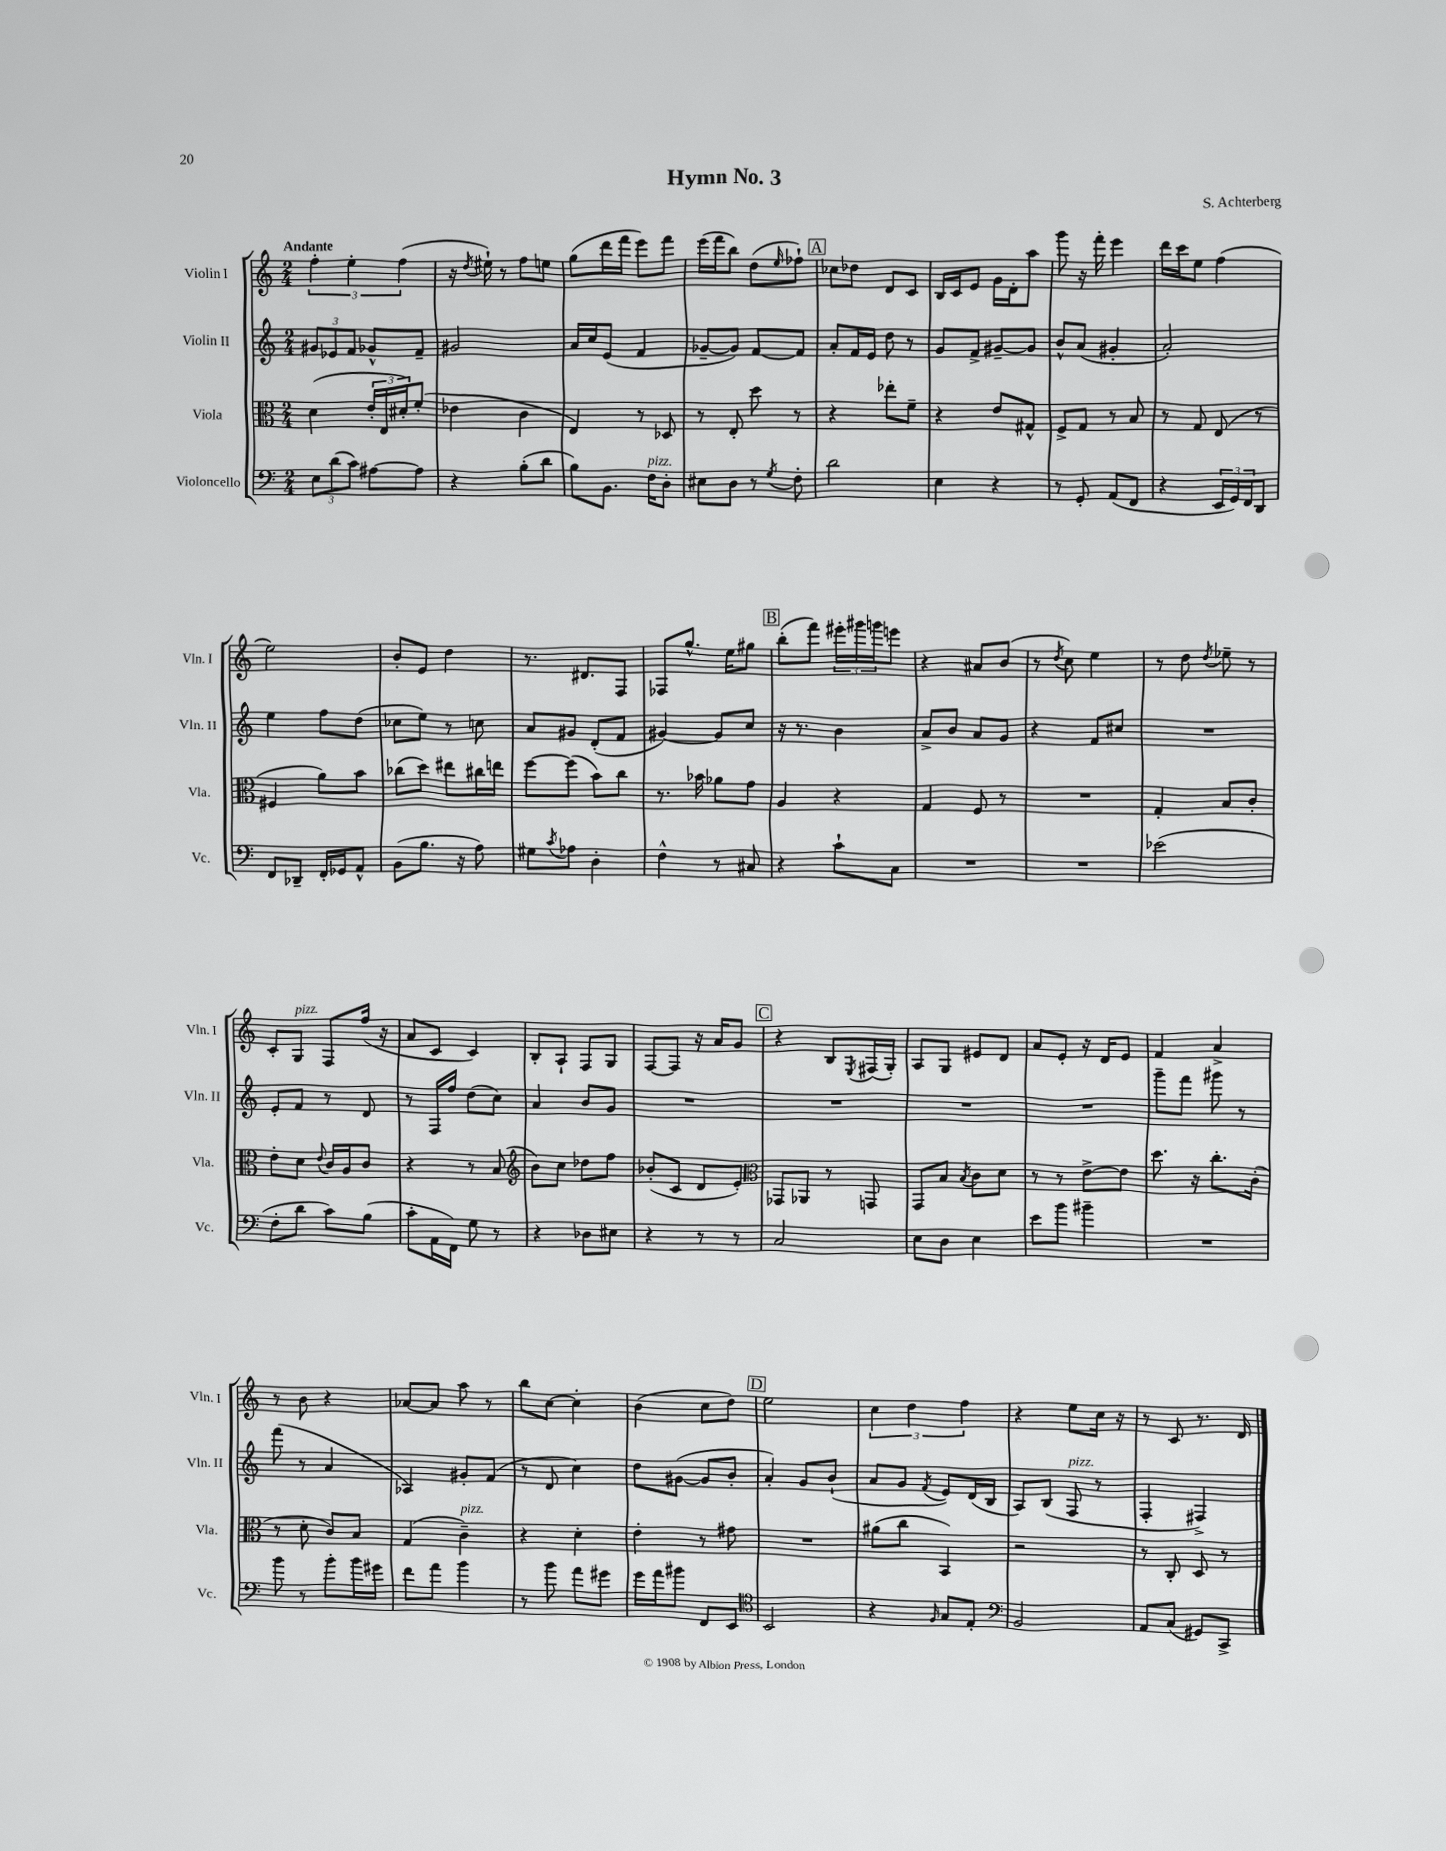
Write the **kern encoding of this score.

**kern	**kern	**kern	**kern
*staff4	*staff3	*staff2	*staff1
*clefF4	*clefC3	*clefG2	*clefG2
*k[]	*k[]	*k[]	*k[]
*M2/4	*M2/4	*M2/4	*M2/4
12E	(4d	12g#	6ff'
(12d	.	12e-	.
12c)	.	12f	6ee'
[8A#	24e'	8g-^^	.
.	24E	.	.
.	24d#')	.	(6ff
8A#]	(8f'	8f~	.
=	=	=	=
4r	4e-	2g#	16r
.	.	.	8qdd
.	.	.	16ee#`)
.	.	.	8r
(8B'	4c	.	8ff
8d	.	.	8ee
=	=	=	=
8B)	4E)	16a	(8gg
.	.	16cc	.
8.BB	.	(8e	16ddd
.	.	.	16fff
.	8r	4f	8eee)
16F	.	.	.
8D'	8D-	.	8fff
=	=	=	=
8E#	8r	[8g-~	(16eee
.	.	.	16fff
8D	8E'	8g-])	8bb)
8r	8dd	[8f	(8dd
8qG	.	.	16qqee
8F'	8r	8f]	8ff-`)
=	=	=	=
2d	4r	8a'	8cc-
.	.	16f	8dd-
.	.	16e	.
.	8ee-'	8dd	8d
.	8f~	8r	8c
=	=	=	=
4E	4r	8g	16B
.	.	.	16c
.	.	8f^	8e
4r	8e	[8g#~	16g
.	.	.	16d'
.	8G#^^	8g#]	8aa
=	=	=	=
8r	8F^	8b^^	8ggg
8GG'	8G	(8a	16r
.	.	.	16fff'
(8AA	8r	4g#'	4eee
8FF	8B	.	.
=	=	=	=
4r	8r	2a')	16ddd
.	.	.	16ccc
.	8G	.	8ee
24EE	(8E	.	(4ff
24GG)	.	.	.
24FF	.	.	.
8DD	8r	.	.
=	=	=	=
8FF	4F#	4ee	2ee)
8DD-~	.	.	.
16FF'	8a)	8ff	.
16GG-	.	.	.
8AA^^	8b	(8dd	.
=	=	=	=
(8BB	(8cc-	8cc-	8b'
8.B	8dd)	8ee)	8e
.	8ee#	8r	4dd
16r	.	.	.
8A)	16cc#	8cc	.
.	16ee	.	.
=	=	=	=
8G#	[8ff	8a	8.r
8qc	.	.	.
8A-	(8ff]	8g#	.
.	.	.	8.d#
4D'	8b)	(8d'	.
.	8cc	8f	8F
=	=	=	=
4F^^	8.r	[4g#)	8F-
.	.	.	8.gg^^
.	16b-	.	.
8r	8a-	8g#]	.
.	.	.	16ee
8C#	8g	8cc	8gg#
=	=	=	=
4r	4A	16r	(8bb'
.	.	8.r	.
.	.	.	8fff)
8c`	4r	4b	24eee#'
.	.	.	24ggg#
.	.	.	24ggg
8C	.	.	8eee
=	=	=	=
2r	4G	8a^	4r
.	.	8b	.
.	8F	8a	8a#
.	8r	8g	(8b
=	=	=	=
2r	2r	4r	8r
.	.	.	8qdd
.	.	.	8cc)
.	.	8f	4ee
.	.	8cc#	.
=	=	=	=
(2e-	4G'	2r	8r
.	.	.	8dd
.	.	.	8qdd
.	8B	.	8ee-~
.	8c'	.	8r
=	=	=	=
8F'	8e'	8e'	8c'
8d	8d	8f	8G
.	8qqe	.	.
8c)	16c	8r	8F
.	16A	.	.
(8B	8c	8d	(16ff
.	.	.	16r
=	=	=	=
8c'	4r	8r	8a
16AA	.	16F	8c
16FF)	.	16ff	.
8G	8r	(8dd	4c)
8r	(8B	8cc)	.
=	=	=	=
*	*clefG2	*	*
4r	8b)	4a	8B'
.	8cc	.	8A`
8D-	8dd-	8b	8F
8E#	8ff	8g	8G
=	=	=	=
4r	(8b-'	2r	[8F
.	8c	.	8F]
8r	8d	.	16r
.	.	.	16a
8r	8e')	.	8g
=	=	=	=
*	*clefC3	*	*
2C	8GG-	2r	4r
.	8AA-	.	.
.	8r	.	8B
.	.	.	8qE
.	8GG	.	(16F#
.	.	.	16G')
=	=	=	=
8E	8GG	2r	8A
8D	8B	.	8G
.	8qB	.	.
4E	8c	.	8e#
.	8d	.	8d
=	=	=	=
8e	8r	2r	8a
8b	8r	.	8e'
4b#~	[8e^	.	16r
.	.	.	16d
.	8e]	.	8e
=	=	=	=
2r	8.dd	8ggg~	4f
.	.	8fff	.
.	16r	.	.
.	8.cc'	8ggg#	4a^
.	.	8r	.
.	(16c'	.	.
=	=	=	=
8b	8r	(8fff	8r
8r	8d'	8r	8b
8b'	8c)	4a	4r
16b	8B	.	.
16g#	.	.	.
=	=	=	=
8f	(4G	4A-)	[8a-
8a	.	.	8a-]
4b	4c~)	8g#'	8aa
.	.	(8f	8r
=	=	=	=
8r	4r	8r	8bb
8b	.	8d	[8cc
8a	4d'	4cc)	4cc']
8g#	.	.	.
=	=	=	=
16g	4e'	8dd	(4b
16a	.	.	.
8b#	.	([8g#	.
8FF	8r	8g#]	8cc
8EE	8g#	8b'	8dd)
=	=	=	=
*clefC4	*	*	*
2BB	2r	4a')	2ee
.	.	8g	.
.	.	(8b`	.
=	=	=	=
4r	(8a#	8a	6cc
.	8cc	8g	.
.	.	.	6dd
16qqF	.	8qf	.
8G	4BB)	8e)	.
.	.	.	6ff
8E'	.	(16d	.
.	.	16B	.
=	=	=	=
*clefF4	*	*	*
2BB	2r	8A)	4r
.	.	(8B	.
.	.	8F	8ee
.	.	8r	16cc
.	.	.	16r
=	=	=	=
8AA	8r	4F'	8r
(8C	8C'	.	8c
8GG#)	8D	4F#^)	8.r
8CC^	8r	.	.
.	.	.	16d
==	==	==	==
*-	*-	*-	*-
